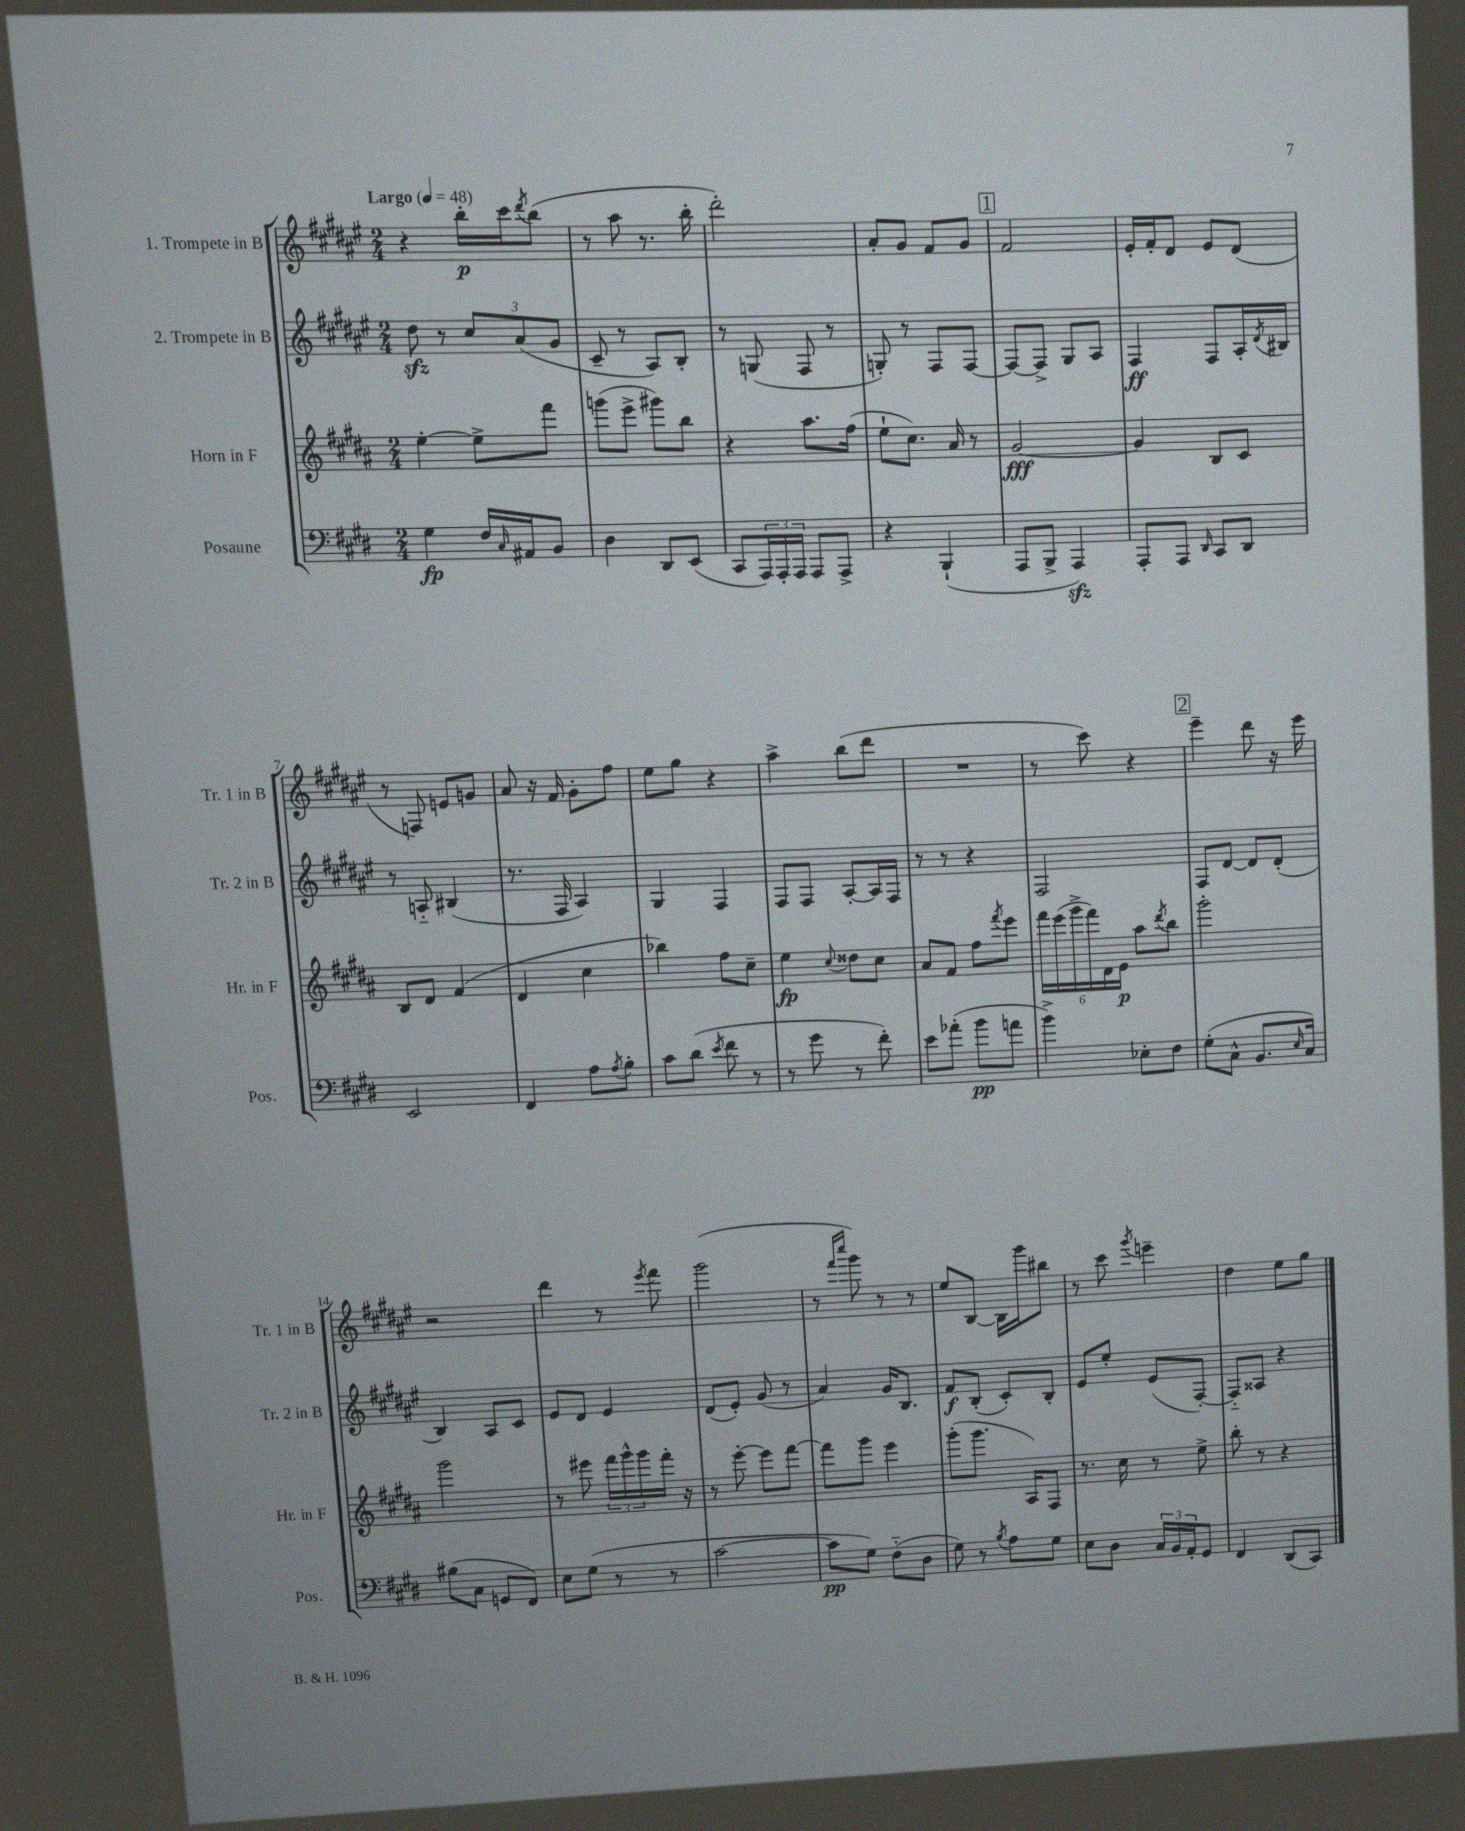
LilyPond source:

<<
\new StaffGroup <<
\new Staff = "s0" \with { instrumentName = "1. Trompete in B" shortInstrumentName = "Tr. 1 in B" } {
    \clef treble \key fis \major \numericTimeSignature \time 2/4 \tempo "Largo" 4 = 48
    r4 b''16-.\p cis'''16 \acciaccatura { dis'''8 } b''8( |
    r8 ais''8 r8. b''16-. |
    dis'''2-.) |
    ais'8-. gis'8 fis'8 gis'8 |
    \mark \markup { \box "1" } fis'2 |
    eis'16-. fis'16-. dis'8 eis'8 dis'8( |
    r8 f8) e'8 g'8 |
    ais'8 r16 fis'16 gis'8-. fis''8 |
    eis''8 gis''8 r4 |
    ais''4-> b''8( dis'''8 |
    R2 |
    r8 cis'''8) r4 |
    \mark \markup { \box "2" } eis'''4-- dis'''8 r16 eis'''16 |
    r2 |
    dis'''4 r8 \acciaccatura { eis'''8 } fis'''8 |
    gis'''2( |
    r8 \grace { fis'''16 cis''''16 } gis'''8) r8 r8 |
    eis''8 b8~ b16 gis'''16 bis''8 |
    r8 cis'''8 \acciaccatura { gis'''8 } e'''4-- |
    dis''4 eis''8 gis''8 \bar "|." |
}
\new Staff = "s1" \with { instrumentName = "2. Trompete in B" shortInstrumentName = "Tr. 2 in B" } {
    \clef treble \key fis \major \numericTimeSignature \time 2/4
    dis''8\sfz r8 \tuplet 3/2 { cis''8 ais'8( gis'8 } |
    cis'8-- r8 ais8) b8-. |
    r8 g8( fis8 r8 |
    g8-.) r8 fis8 fis8~ |
    \mark \markup { \box "1" } fis8~ fis8-> gis8 ais8 |
    fis4\ff fis8 ais16-. \acciaccatura { dis'8 } bis16 |
    r8 a8-_ bis4( |
    r8. fis16 ais4) |
    gis4 fis4 |
    fis8 fis8 ais8~-. ais16 fis16 |
    r8 r8 r4 |
    fis2 |
    \mark \markup { \box "2" } fis8 dis'8~ dis'8 dis'8-.( |
    b4) ais8 cis'8 |
    eis'8 dis'8 eis'4 |
    dis'8( eis'8-.) gis'8( r8 |
    ais'4) gis'16 b8. |
    fis'8\f b8-.( cis'8-.) b8-. |
    eis'8 eis''8-. eis'8( fis8~-.) |
    fis8-_ aisis8 r4 \bar "|." |
}
\new Staff = "s2" \with { instrumentName = "Horn in F" shortInstrumentName = "Hr. in F" } {
    \clef treble \key b \major \numericTimeSignature \time 2/4
    e''4~-. e''8-> fis'''8 |
    g'''8( e'''8-> gis'''8) b''8 |
    r4 ais''8. fis''16( |
    e''8-! cis''8.) ais'16 r8 |
    \mark \markup { \box "1" } gis'2~\fff |
    gis'4 b8 cis'8 |
    b8 dis'8 fis'4( |
    dis'4 cis''4 |
    bes''4) fis''8 cis''8-- |
    e''4\fp \appoggiatura { cis''8 } disis''8 cis''8 |
    ais'8 fis'8 fis''8 \acciaccatura { fis'''8 } e'''8 |
    \tuplet 6/4 { fis'''16 e'''16( gis'''16-> fis'''16) dis'16 e'16\p } ais''8 \acciaccatura { dis'''8 } b''8 |
    \mark \markup { \box "2" } gis'''2-. |
    gis'''2 |
    r8 eis'''8 \tuplet 3/2 { fis'''16 gis'''16-^ gis'''16 } fis'''16-. r16 |
    r8 e'''8~-. e'''8 fis'''8~ |
    fis'''8 gis'''8 e'''4 |
    gis'''8-.( gis'''8. ais16) fis8 |
    r8. cis''16 r8 e''8-> |
    b''8-. r8 r4 \bar "|." |
}
\new Staff = "s3" \with { instrumentName = "Posaune" shortInstrumentName = "Pos." } {
    \clef bass \key e \major \numericTimeSignature \time 2/4
    gis4\fp fis16 \grace { cis16 } ais,16 b,8 |
    dis4 dis,8 e,8( |
    cis,8 \tuplet 3/2 { a,,16) a,,16-. a,,16 } a,,8 a,,8-> |
    r4 b,,4-!( |
    \mark \markup { \box "1" } a,,8 b,,8-> a,,4\sfz) |
    a,,8-. a,,8 \grace { dis,16 } cis,8 dis,8 |
    e,2 |
    fis,4 a8 \acciaccatura { a8 } b8-. |
    cis'8 dis'8( \acciaccatura { e'8 } fis'8 r8 |
    r8 gis'8 r8 fis'8-.) |
    e'8 aes'8-.( b'8\pp a'8 |
    b'4->) ees8-. fis8 |
    \mark \markup { \box "2" } gis8-.( cis8-^ b,8. \grace { e16 } cis16) |
    bis8( cis8 g,8 fis,8) |
    e8 gis8( r8 r8 |
    cis'2~ |
    cis'8\pp gis8) fis8-_( dis8 |
    gis8) r8 \acciaccatura { b8 } a8 gis8 |
    e8 dis8 \tuplet 3/2 { cis16 b,16 a,16-. } gis,8 |
    fis,4 dis,8( cis,8) \bar "|." |
}
>>
>>
